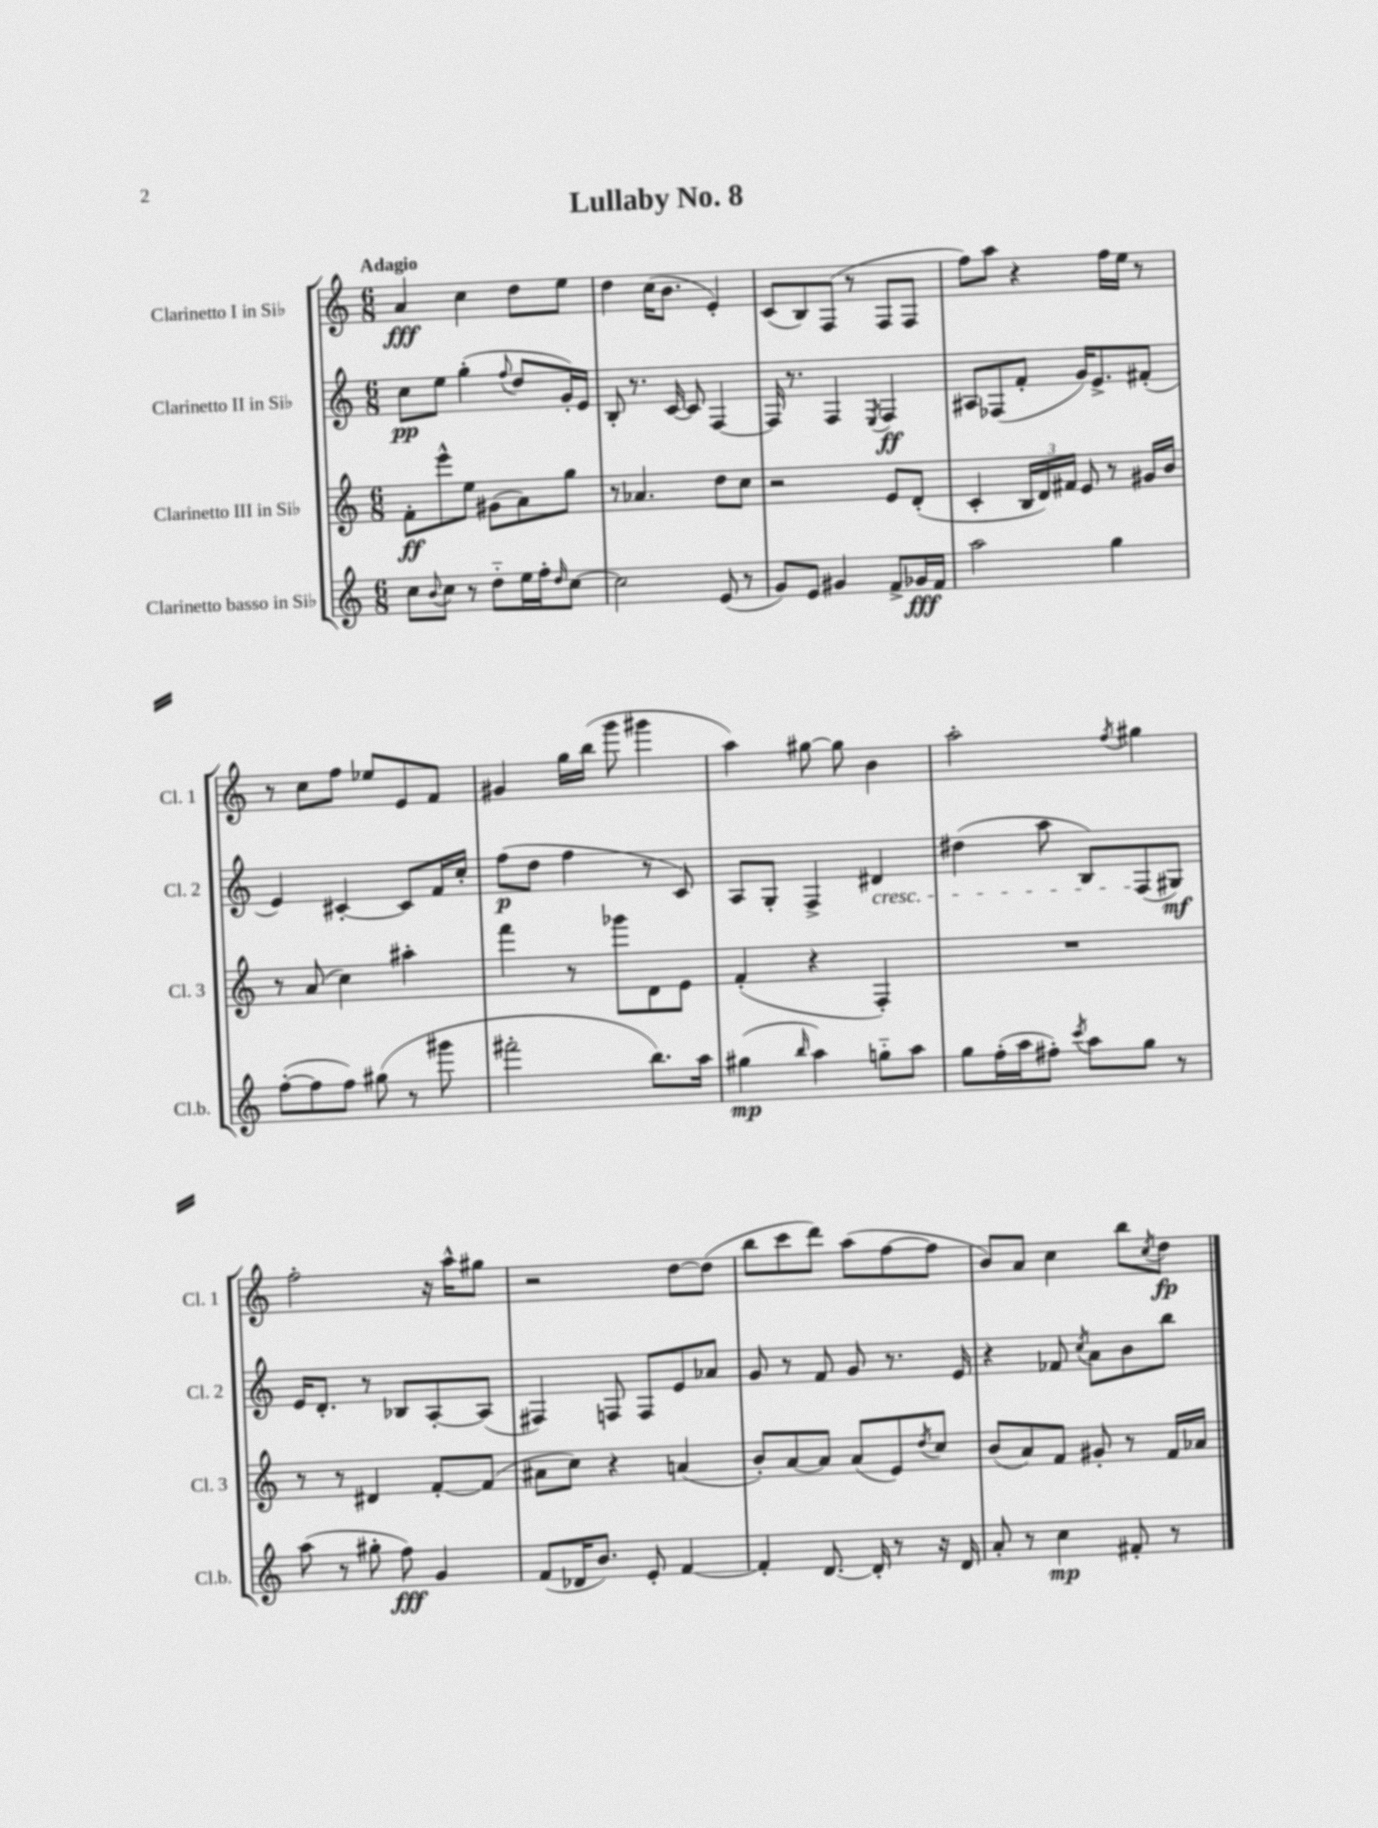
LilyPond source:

\header { title = "Lullaby No. 8" }
<<
\new StaffGroup <<
\new Staff = "s0" \with { instrumentName = "Clarinetto I in Sib" shortInstrumentName = "Cl. 1" } {
    \clef treble \key c \major \numericTimeSignature \time 6/8 \tempo "Adagio"
    a'4\fff c''4 d''8 e''8 |
    d''4 c''16( b'8. e'4-.) |
    c'8( b8) f8( r8 f8 f8 |
    f''8) a''8 r4 f''16 e''16 r8 |
    r8 c''8 f''8 ees''8 e'8 f'8 |
    gis'4 g''16 b''16( g'''8 gis'''4 |
    a''4) gis''8~ gis''8 b'4 |
    a''2-. \acciaccatura { f''8 } gis''4 |
    f''2-. r16 a''16-^ gis''8 |
    r2 d''8~ d''8( |
    b''8 c'''8 d'''8) a''8( f''8~ f''8 |
    b'8) a'8 c''4 b''8 \acciaccatura { c''8 } d''8\fp \bar "|." |
}
\new Staff = "s1" \with { instrumentName = "Clarinetto II in Sib" shortInstrumentName = "Cl. 2" } {
    \clef treble \key c \major \numericTimeSignature \time 6/8
    c''8\pp e''8 g''4-.( \appoggiatura { f''8 } d''8 g'16-.) e'16 |
    b8-. r8. c'16~ c'8 f4~ |
    f16 r8. f4 \acciaccatura { e8 } f4\ff |
    ais8 fes8( f'8-. g'16) e'8.-> fis'8-.( |
    e'4) cis'4~-. cis'8 f'16 c''16-. |
    f''8\p( d''8 f''4 r8 c'8) |
    a8 g8-. f4-> dis'4\cresc |
    dis''4( a''8 b8) f8\!( gis8\mf) |
    e'16 d'8.-. r8 bes8 a8~-. a8( |
    fis4) f8 f8 e'8 aes'8 |
    g'8 r8 f'8 g'8 r8. e'16 |
    r4 fes'8 \acciaccatura { c''8 } a'8 b'8 b''8 \bar "|." |
}
\new Staff = "s2" \with { instrumentName = "Clarinetto III in Sib" shortInstrumentName = "Cl. 3" } {
    \clef treble \key c \major \numericTimeSignature \time 6/8
    f'8-.\ff e'''8-^ e''8 gis'8( a'8) g''8 |
    r8 aes'4. d''8 c''8 |
    r2 e'8 d'8-.( |
    c'4-. \tuplet 3/2 { b16 d'16) fis'16 } e'8 r8 gis'16 b'16 |
    r8 a'8( c''4) ais''4-. |
    f'''4 r8 ges'''8 d'8 e'8 |
    f'4-.( r4 f4-.) |
    R2. |
    r8 r8 dis'4 f'8~-. f'8( |
    ais'8 c''8) r4 a'4( |
    b'8-.) a'8~ a'8 a'8( e'8) \acciaccatura { d''8 } c''8 |
    b'8( a'8) f'8 gis'8-. r8 f'16 aes'16 \bar "|." |
}
\new Staff = "s3" \with { instrumentName = "Clarinetto basso in Sib" shortInstrumentName = "Cl.b." } {
    \clef treble \key c \major \numericTimeSignature \time 6/8
    c''8 \appoggiatura { b'8 } c''8 r8 d''8-_ e''16 f''16-. \grace { d''16 } c''8~ |
    c''2 e'8( r8 |
    g'8) e'8 gis'4 f'8-> ges'16\fff f'16 |
    a''2 g''4 |
    f''8~-.( f''8 f''8) gis''8( r8 gis'''8 |
    fis'''2-. b''8.) a''16 |
    gis''4\mp( \grace { b''16 } a''4) g''8-_ a''8 |
    g''8 f''16-.( a''16 fis''8-.) \acciaccatura { c'''8 } a''8 g''8 r8 |
    a''8( r8 gis''8-. f''8\fff) g'4 |
    f'8( des'16 b'8.) e'8-. f'4~ |
    f'4-. d'8.~ d'16-. r8 r16 d'16 |
    a'8-. r8 c''4\mp fis'8-. r8 \bar "|." |
}
>>
>>
\layout { \context { \Score \remove "Bar_number_engraver" } }
